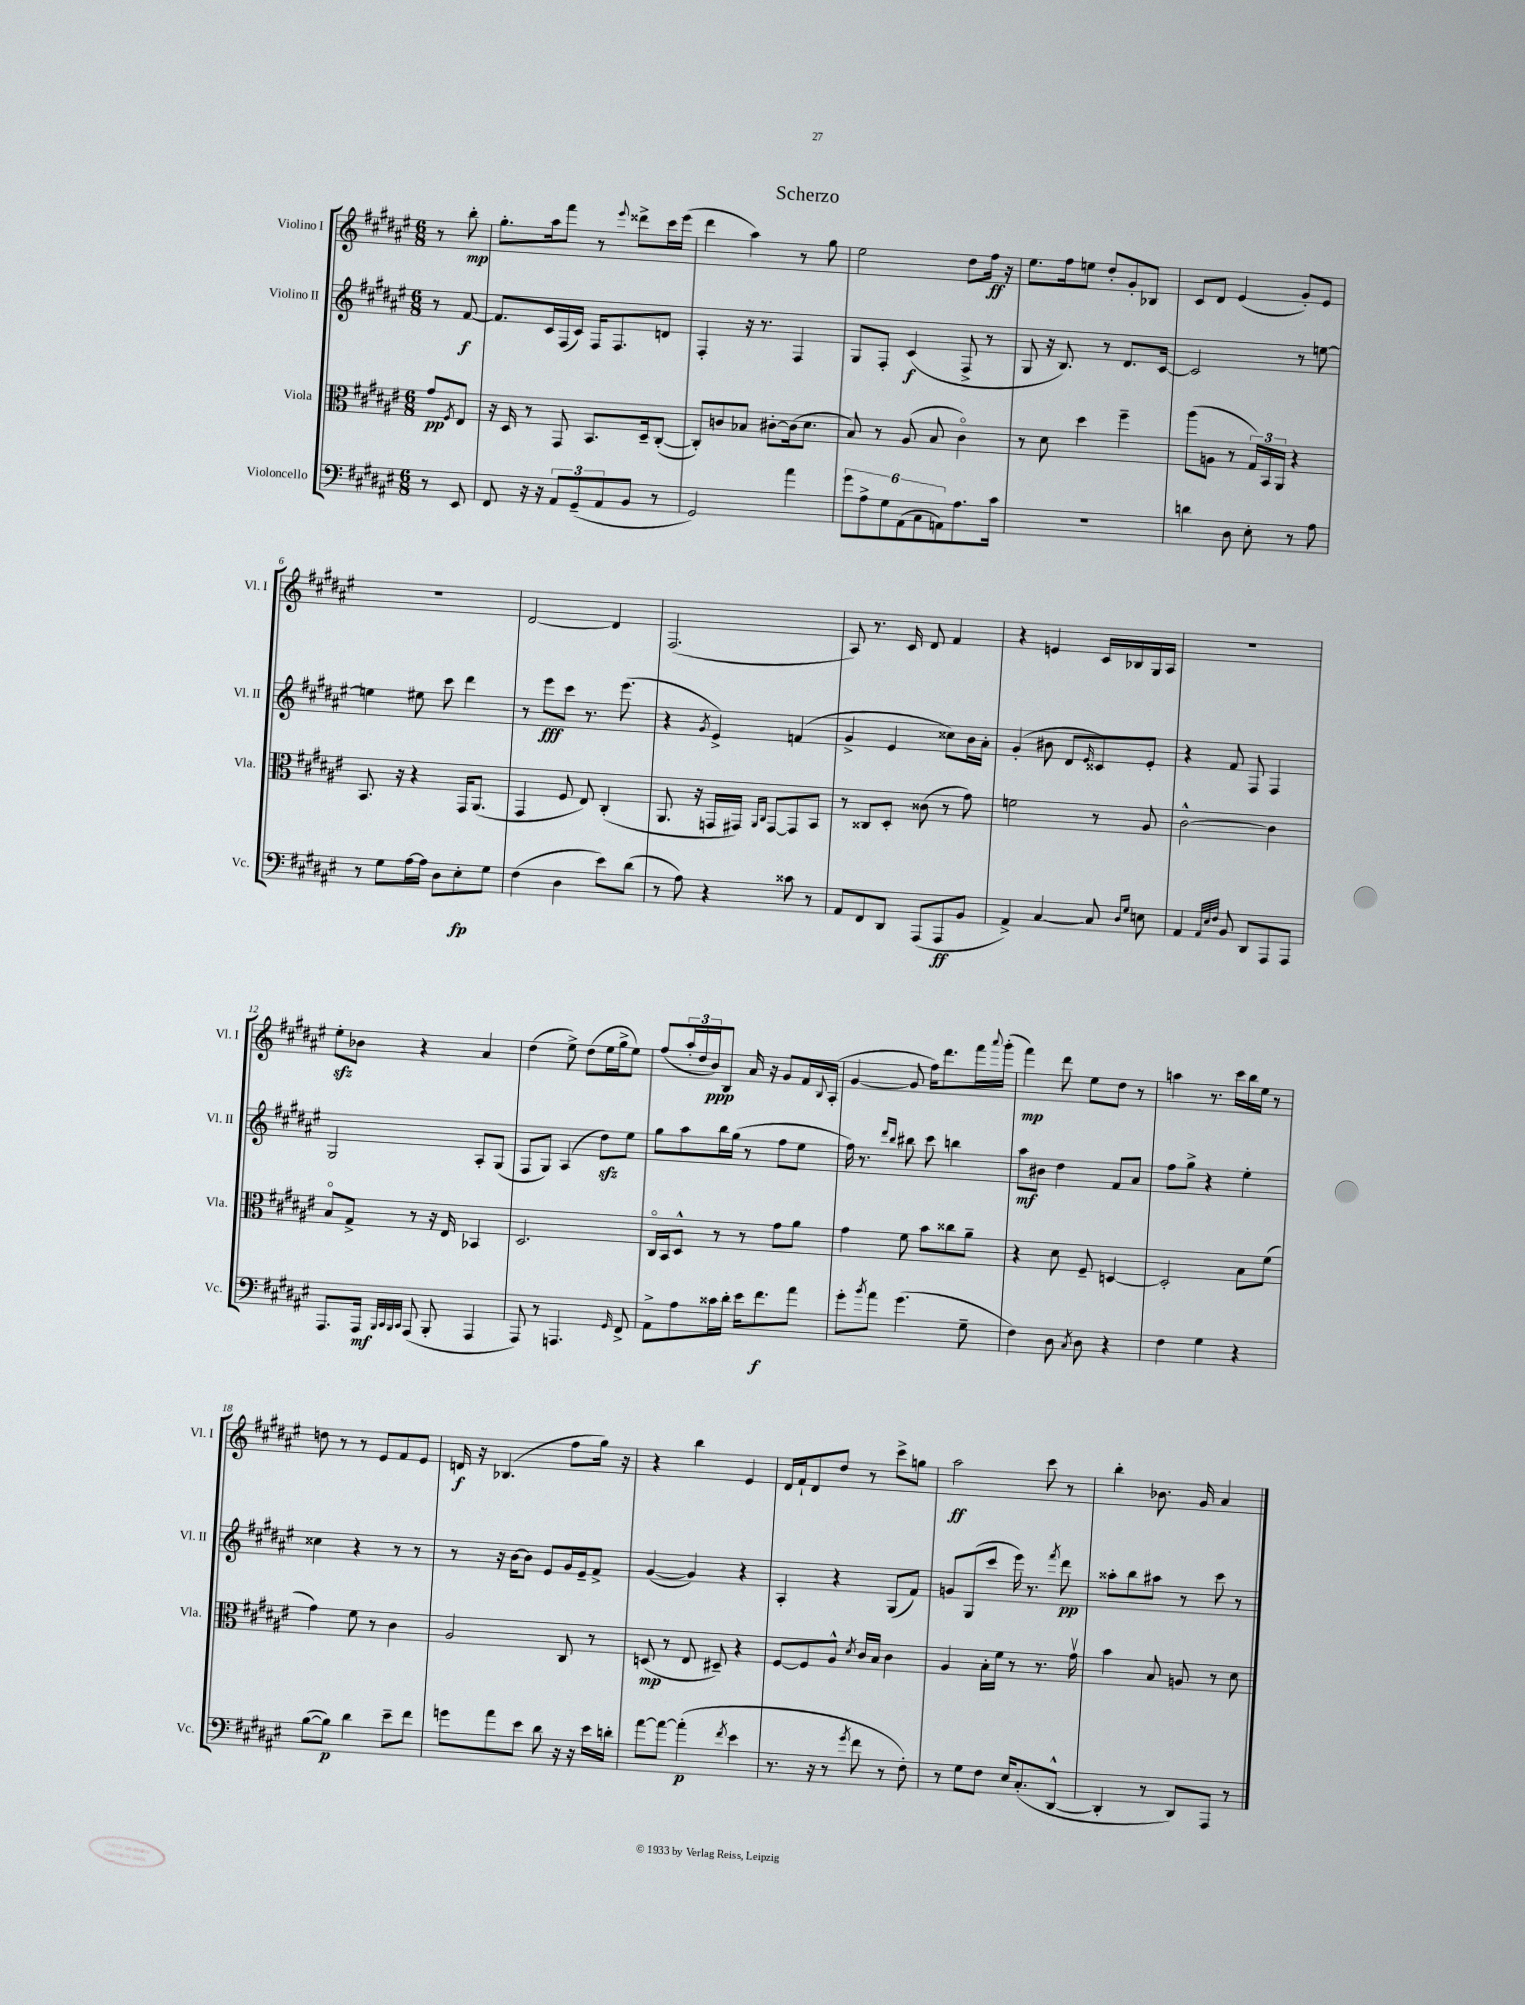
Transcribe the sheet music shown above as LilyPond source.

\header { title = "Scherzo" }
<<
\new StaffGroup <<
\new Staff = "s0" \with { instrumentName = "Violino I" shortInstrumentName = "Vl. I" } {
    \clef treble \key fis \major \numericTimeSignature \time 6/8 \partial 4
    r8 b''8-.\mp |
    gis''8.-. ais''16 fis'''8 r8 \appoggiatura { eis'''8 } disis'''8-> cis'''16 eis'''16( |
    dis'''4 ais''4) r8 gis''8 |
    eis''2 dis''8 fis''16\ff r16 |
    eis''8. fis''16 e''8 dis''8-. gis'8-. bes8 |
    cis'8 dis'8 eis'4( gis'8-.) eis'8 |
    R2. |
    dis'2~ dis'4 |
    fis2.( |
    ais8) r8. cis'16 dis'8 fis'4 |
    r4 e'4 cis'16 bes16 gis16 ais16 |
    R2. |
    eis''8-.\sfz bes'8 r4 ais'4 |
    dis''4( eis''8->) dis''8( eis''16 gis''16-> eis''8) |
    fis''8( \tuplet 3/2 { ais''16-. dis''16 b'16\ppp) } b8 ais'16 r16 gis'8 fis'16 \appoggiatura { b8 } ais16-.( |
    gis'4~ gis'8 fis''16) dis'''8. fis'''16 \appoggiatura { ais'''8 } gis'''16-.( |
    fis'''4\mp) dis'''8 eis''8 dis''8 r8 |
    a''4 r8. cis'''16 b''16 eis''16 r8 |
    d''8 r8 r8 eis'8 fis'8 eis'8 |
    d'16\f r16 bes4.( fis''8 gis''16) r16 |
    r4 b''4 eis'4 |
    dis'16 fis'16-! dis'8 dis''8 r8 cis'''8-> g''8 |
    ais''2\ff cis'''8 r8 |
    b''4-. bes'8. gis'16 ais'4 \bar "|." |
}
\new Staff = "s1" \with { instrumentName = "Violino II" shortInstrumentName = "Vl. II" } {
    \clef treble \key fis \major \numericTimeSignature \time 6/8 \partial 4
    r8 fis'8~\f |
    fis'8. cis'16 fis16( cis'16) fis16 fis8. d'8 |
    fis4-. r16 r8. fis4 |
    gis8 fis8-. cis'4\f( fis8-> r8 |
    gis8 r16 b8.) r8 dis'8. cis'16~ |
    cis'2 r8 e''8~ |
    e''4 eis''8 cis'''8 dis'''4 |
    r8 eis'''8\fff cis'''8 r8. eis'''8.( |
    r4 \acciaccatura { gis'8 } eis'4->) f'4( |
    gis'4-> eis'4 cisis''8) b'16 ais'16-. |
    gis'4-.( bis'8 dis'8 \grace { eis'16 } cisis'8) eis'8-. |
    r4 fis'8 fis8 fis4 |
    gis2 ais8-. gis8( |
    fis8 gis8) ais4( dis''8\sfz) eis''8 |
    gis''8 ais''8 b''16 gis''16( r8 fis''8 eis''8 |
    fis''16) r8. \grace { dis'''16 b''16 } bis''8 cis'''8 b''4 |
    ais''8\mf bis'8 dis''4 fis'8 ais'8 |
    fis''8 gis''8-> r4 eis''4-. |
    cisis''4 r4 r8 r8 |
    r8 r16 b'16~ b'8 eis'8 gis'16 eis'16-- fis'8-> |
    gis'4~( gis'4) r4 |
    ais4-. r4 gis8( fis'8) |
    g'8 gis8( cis'''8 eis'''16) r8. \acciaccatura { fis'''8 } dis'''8\pp |
    aisis''8-. b''8 ais''8 r8 cis'''8 r8 \bar "|." |
}
\new Staff = "s2" \with { instrumentName = "Viola" shortInstrumentName = "Vla." } {
    \clef alto \key fis \major \numericTimeSignature \time 6/8 \partial 4
    gis'8\pp \acciaccatura { fis8 } eis8 |
    r16 dis16 r8 gis,8 b,8. dis16-- cis8~-.( |
    cis8-.) c'8 bes8 cis'8~-. cis'16( dis'8. |
    b8) r8 ais8( b8 cis'4\flageolet) |
    r8 dis'8 dis''4 fis''4-- |
    ais''8( a8 r8 \tuplet 3/2 { gis16) b,16 ais,16 } r4 |
    b,8. r16 r4 gis,16 ais,8.( |
    gis,4 fis8 eis8) cis4-.( |
    ais,8. r16 g,16 gis,16) \grace { ais,16 cis16 } gis,8~ gis,8 b,8 |
    r8 cisis8 dis8-. cisis'8( r8 gis'8) |
    f'2 r8 ais8 |
    cis'2~-^ cis'4 |
    b8\flageolet gis8-> r8 r16 eis16 bes,4 |
    dis2. |
    cis16\flageolet b,16 dis8-^ r8 r8 gis'8 ais'8 |
    gis'4 fis'8 b'8 cisis''8 ais'8-- |
    r4 dis'8 fis8-- d4~ |
    d2-. b8 fis'8( |
    gis'4) fis'8 r8 cis'4 |
    ais2 cis8 r8 |
    d8\mp( r8 eis8 dis8--) r4 |
    fis8~ fis8 ais8-^ \acciaccatura { dis'8 } cis'16 b16 cis'4 |
    ais4 b16-. fis'16 r8 r8. gis'16\upbow |
    b'4 b8 a8 r8 dis'8 \bar "|." |
}
\new Staff = "s3" \with { instrumentName = "Violoncello" shortInstrumentName = "Vc." } {
    \clef bass \key fis \major \numericTimeSignature \time 6/8 \partial 4
    r8 eis,8 |
    fis,8 r16 r16 \tuplet 3/2 { ais,8 gis,8--( ais,8 } b,8 r8 |
    gis,2) ais'4 |
    \tuplet 6/4 { gis'8 ais8-> gis8 ais,8( cis8 a,8) } ais8. cis'16 |
    R2. |
    d'4 dis8 eis8-. r8 ais8 |
    r8 gis8 ais16~ ais16 dis8 eis8-.\fp gis8 |
    fis4( dis4 eis'8) dis'8( |
    r8 ais8) r4 cisis'8 r8 |
    ais,8 fis,8 dis,8 ais,,8( ais,,8\ff b,8 |
    ais,4->) cis4~ cis8 \grace { dis16 gis16 } e8 |
    ais,4 \grace { ais,32 eis32 fis32 } b,8 dis,8 ais,,8 ais,,8 |
    ais,,8. ais,,16\mf \grace { b,,32 cis,32 b,,32 cis,32 } ais,,8( b,,8-. ais,,4 |
    ais,,8) r8 a,,4. \grace { gis,16 } fis,8-> |
    ais,8-> ais8 cisis'16 dis'16-. eis'16 fis'8.\f ais'8 |
    gis'8-. \acciaccatura { b'8 } ais'8 gis'4.( gis8-- |
    fis4) dis8 \acciaccatura { cis8 } dis8 r4 |
    fis4 gis4 r4 |
    b8~( b8\p) dis'4 eis'8-- fis'8 |
    g'8 ais'8 eis'8 dis'8 r16 r16 eis'16 d'16-. |
    ais'8~ ais'8~ ais'4-.\p( \acciaccatura { fis'8 } eis'4 |
    r8. r16 r8 \acciaccatura { gis'8 } fis'8 r8 fis8-.) |
    r8 gis8 fis8 eis16 cis8.-.( dis,8~-^ |
    dis,4-. r8 dis,8) ais,,8 r8 \bar "|." |
}
>>
>>
